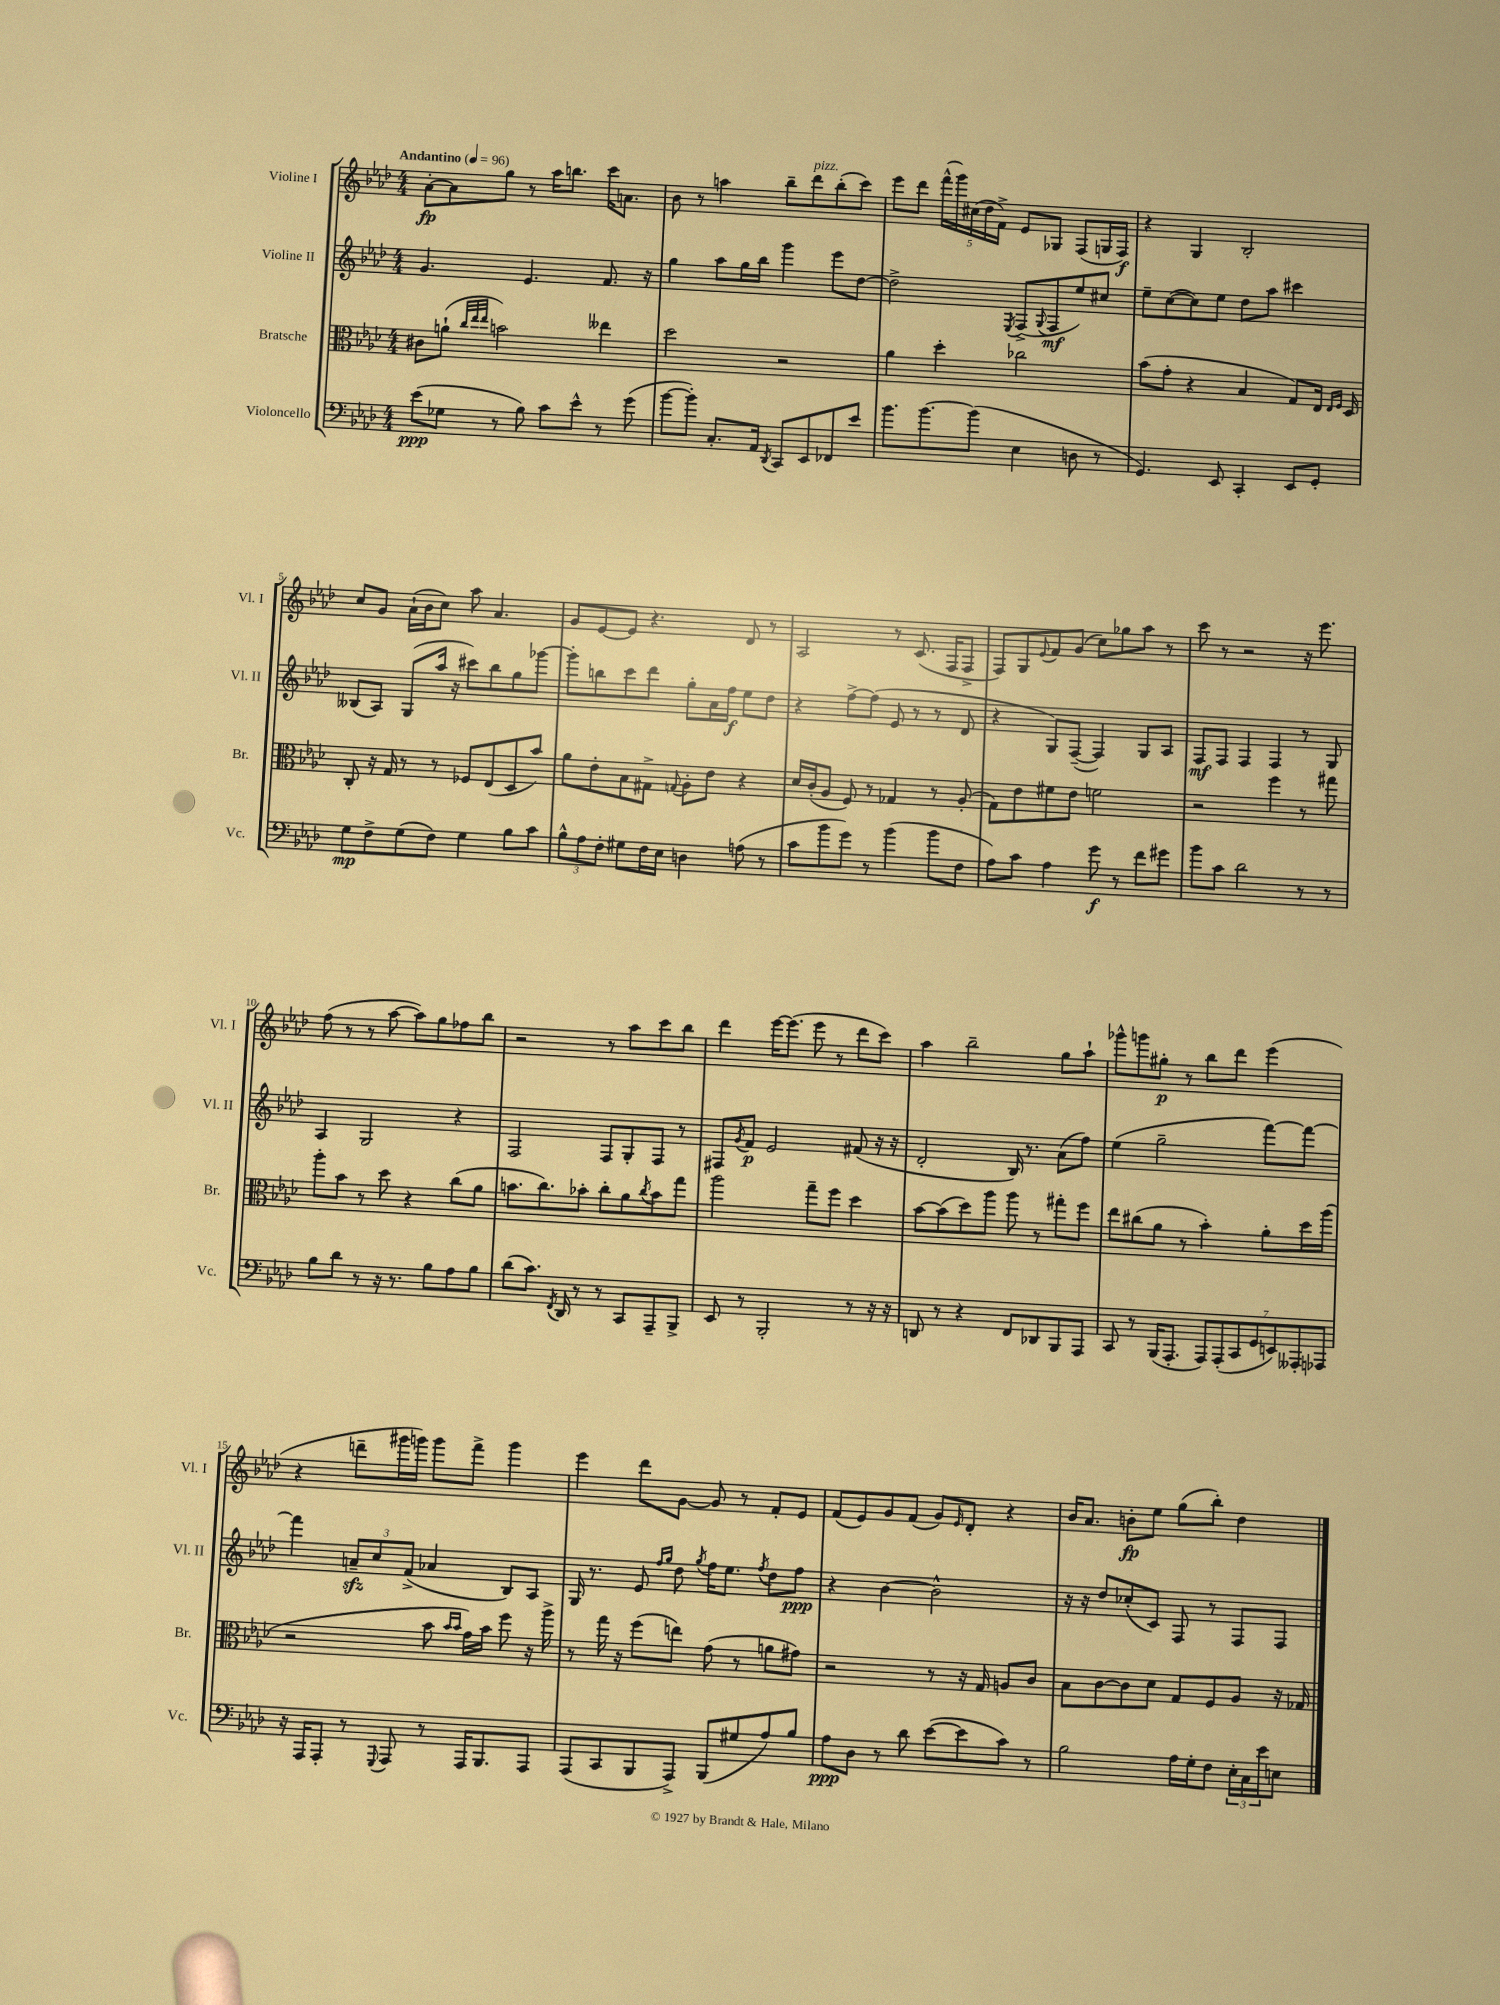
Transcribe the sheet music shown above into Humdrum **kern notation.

**kern	**kern	**kern	**kern
*staff4	*staff3	*staff2	*staff1
*clefF4	*clefC3	*clefG2	*clefG2
*k[b-e-a-d-]	*k[b-e-a-d-]	*k[b-e-a-d-]	*k[b-e-a-d-]
*M4/4	*M4/4	*M4/4	*M4/4
*MM96	*MM96	*MM96	*MM96
(8e-\L	8c#\L	4.g/	[8a-'\L
8G-\J	(8a`\J	.	8a-\]
.	32qqcc/LLL	.	.
.	32qqee-/	.	.
.	32qqee-/JJJ	.	.
8r	2b\)	.	8gg\J
8B-\)	.	4.e-/	8r
8c\L	.	.	16aa-\LK
.	.	.	8.bb\J
8e-^^\J	.	.	.
8r	4ee--\	8.f/	16ccc\LK
.	.	.	8.a\J
(8g\	.	.	.
.	.	16r	.
=	=	=	=
[8b-\L	2dd-\	4gg\	8b-\
8b-'\]J)	.	.	8r
8.C'/L	.	8aa-\L	4aa\
.	.	16gg\L	.
16AA-/Jk	.	16bb-\JJ	.
8qDD-/	.	.	.
8CC/L	2r	4ggg\	8bb-~\L
8EE-/	.	.	8ddd-\
8FF-/	.	8eee-\L	(8bb-'\
8e-/J	.	[8dd-\J	8ccc\J)
=	=	=	=
8.b-\L	4a-\	2dd-^\]	8eee-\L
.	.	.	8ddd-\J
[8.b-\	.	.	.
.	4dd-'\	.	(20fff^^\LL
.	.	.	20ggg\)
.	.	.	(20cc#\
(8b-\]J	.	.	.
.	.	.	20dd-\
.	.	.	20f^\JJ)
.	.	8qE-/	.
4E-\	2cc-\	(8F^/L	8e-/L
.	.	8qqG/	.
.	.	8F/	8G-/J
8D\	.	8ee-/)	(8F/L
8r	.	8cc#/J	16G/L
.	.	.	16F/JJ)
=	=	=	=
4.GG/)	(8b-\L	8ee-~\L	4r
.	8g'\J	([8cc\	.
.	4r	8cc\])	4G/
8EE-/	.	8ee-\J	.
4CC'/	4B-/	8dd-\L	2B-'/
.	.	8aa-\J	.
8EE-/L	8G/L)	4ccc#\	.
8GG'/J	16E-/Jk	.	.
.	16qqE-/LL	.	.
.	16qqF/JJ	.	.
.	16D-/	.	.
=	=	=	=
8G\L	8C'/	(8B--/L	8cc/L
8F^\	16r	8A-/J)	8g/J
.	16G/	.	.
(8G\	8r	(8G/L	(16a-`\LL
.	.	.	16b-\J
8F\J)	8r	16aa-/Jk	8cc\J)
.	.	16r	.
4G\	8F-/L	8ccc#\L)	8aa-\
.	(8E-/	8bb-\	4.a-/
8B-\L	8D-/	8gg\	.
8c\J	8b-/J)	[8ggg-\J	.
=	=	=	=
12B-^^\L	8a-\L	8ggg-'\]L	8g/L
12A-\	.	.	.
.	8e-'\	8bb\	[8e-/
12F'\J	.	.	.
8G#\L	8B-\	8ccc\	8e-/]J
16F\L	8G#^\J	8ddd-\J	4.r
16E-\JJ	.	.	.
.	8qqG/	.	.
4D\	8A-'\L	8gg'\L	.
.	8e-\J	16a-\L	.
.	.	16ff\JJ	.
(8A\	4r	8ee-\L	8d-/
8r	.	8dd-\J	8r
=	=	=	=
8c\L	16d-/LL	4r	2A-/
.	(16c'/J	.	.
8b-\	8A-/J	.	.
8g\J)	8F/)	[8ff^\L	.
8r	8r	(8ff\]J	.
(4b-\	4G-/	8e-/	8r
.	.	8r	(8.c/
8b-\L	8r	8r	.
.	.	.	16F/LK
8F\J	(8A-'/	8d-/	8F^/J
=	=	=	=
8A-\L)	8G\L)	4r	8F/L)
8c\J	8e-\	.	8G/
.	.	.	8qqe-/
4A-\	8f#\	8G/L)	8f/
.	8e-\J	([8F~/J	(8g/J
8g\	2f\	4F/])	8cc\L)
8r	.	.	8gg-\
8f\L	.	8G/L	8aa-\J
8g#\J	.	8A-/J	8r
=	=	=	=
8b-\L	2r	8F/L	8ccc\
8c\J	.	8F/J	8r
2d-\	.	4F/	2r
.	4ff\	4F/	.
8r	8r	8r	16r
.	.	.	8.eee-\
8r	8gg#\	8G/	.
=	=	=	=
8B-\L	8aa-'\L	4A-/	(8ff\
8d-\J	8b-\J	.	8r
8r	8r	2G/	8r
16r	8dd-\	.	[8aa-\
8.r	.	.	.
.	4r	.	8aa-\]L)
8B-\L	.	.	8gg\
8A-\	(8cc\L	4r	8ff-\
8B-\J	8a-\J	.	8bb-\J
=	=	=	=
(8d-\L	8.b\L	2F/	2r
8.c\J)	.	.	.
.	8.cc\)	.	.
8qFF/	.	.	.
16DD-/	.	.	.
8r	8b-'\J	.	.
8r	8cc'\L	8F/L	8r
8CC/L	8a-\	8G'/	8aa-\L
.	8qcc/	.	.
8AAA-~/	8b-\	8F/J	8ccc\
8BBB-^/J	8gg\J	8r	8bb-\J
=	=	=	=
8EE-/	2aa-\	8F#/L	4ddd-\
.	.	8qg/	.
8r	.	8f/J	.
2BBB-'/	.	2e-/	[16eee-\LK
.	.	.	(8.eee-\]J
.	8gg~\L	.	8eee-\
.	8ff\J	.	8r
8r	4dd-\	(8f#/	8ddd-\L
16r	.	16r	8ccc\J)
16r	.	16r	.
=	=	=	=
8DD/	[8b-\L	2d-'/	4aa-\
8r	(8b-\]	.	.
4r	8dd-\)	.	2bb-~\
.	8aa-\J	.	.
8FF/L	8aa-\	16B-/)	.
.	.	8.r	.
8DD-/	8r	.	.
8BBB-/	8gg#'\L	(8a-\L	8gg\L
8AAA-/J	8ff\J	8ff\J)	8aa-`\J
=	=	=	=
8CC/	8ee-\L	(4ee-\	8ggg-^^\L
8r	(8cc#\	.	8ggg\
(16BBB-/LK	8a-\J	2gg~\	8gg#'\J
8.AAA-'/J	.	.	.
.	8r	.	8r
14AAA-/L)	4b-'\)	.	8bb-\L
(14AAA-'/	.	.	.
.	.	.	8ddd-\J
14CC/	.	.	.
14GG/	.	.	.
.	8a-'\L	[8fff\L)	(4eee-\
14EE/)	.	.	.
14AAA--'/	.	.	.
.	16dd-\L	8fff\_J	.
14AAA-/J	.	.	.
.	(16aa-\JJ	.	.
=	=	=	=
16r	2r	4fff\]	4r
16AAA-/LK	.	.	.
8AAA-'/J	.	.	.
8r	.	12a~/L	8ddd~\L
.	.	12cc/	.
8qqGGG/	.	.	.
8AAA-/	.	.	16ggg#\L
.	.	(12f^/J	.
.	.	.	16ggg\JJ)
8r	8b-\	4a-/	8ggg\L
.	16qqb-/LL	.	.
.	16qqb-/JJ	.	.
16AAA-/LK	16g\LL)	.	8fff^\J
8.BBB-/	16b-\JJ	.	.
.	8ff\	8B-/L)	4ggg\
8AAA-/J	16r	8A-/J	.
.	16aa-^\	.	.
=	=	=	=
(8AAA-/L	8r	16G/	4eee-\
.	.	8.r	.
8CC/	16gg\	.	.
.	16r	.	.
8BBB-/	(8ff\L	8e-/	8ddd-\L
.	.	16qqff/LL	.
.	.	16qqgg/JJ	.
8AAA-^/J)	8ee\J)	8dd-\	[8g\J
.	.	8qgg/	.
(8BBB-/L	(8g\	16ff\LK	8g/]
.	.	8.ee-\J	.
8G#/	8r	.	8r
.	.	8qff/	.
8A-/)	8a\L	8dd-\L	8f'/L
8B-/J	8g#\J)	8ff\J	8e-/J
=	=	=	=
8A-\L	2r	4r	(8f/L
8D-\J	.	.	8e-/)
8r	.	[4b-\	8g/
8d-\	.	.	(8f/J
([8e-\L	8r	2b-^^\]	8g/L)
.	.	.	16qqe-/
8e-\]	16r	.	8d-'/J
.	16G/	.	.
8c\J)	8A/L	.	4r
8r	8c/J	.	.
=	=	=	=
2B-\	8B-\L	16r	16b-/LK
.	.	16r	8.a-/J
.	[8c\	8dd-/L	.
.	8c\]	(8cc-'/	8b'\L
.	8d-\J	8c/J)	8ee-\J
16A-\LL	8G/L	8F/	(8gg\L
16G'\J	.	.	.
8F\J	8F/	8r	8bb-'\J)
24E-'\LL	8A-/J	8F/L	4dd-\
24C\	.	.	.
24e-\J	.	.	.
8E\J	16r	8F/J	.
.	16G-/	.	.
==	==	==	==
*-	*-	*-	*-
